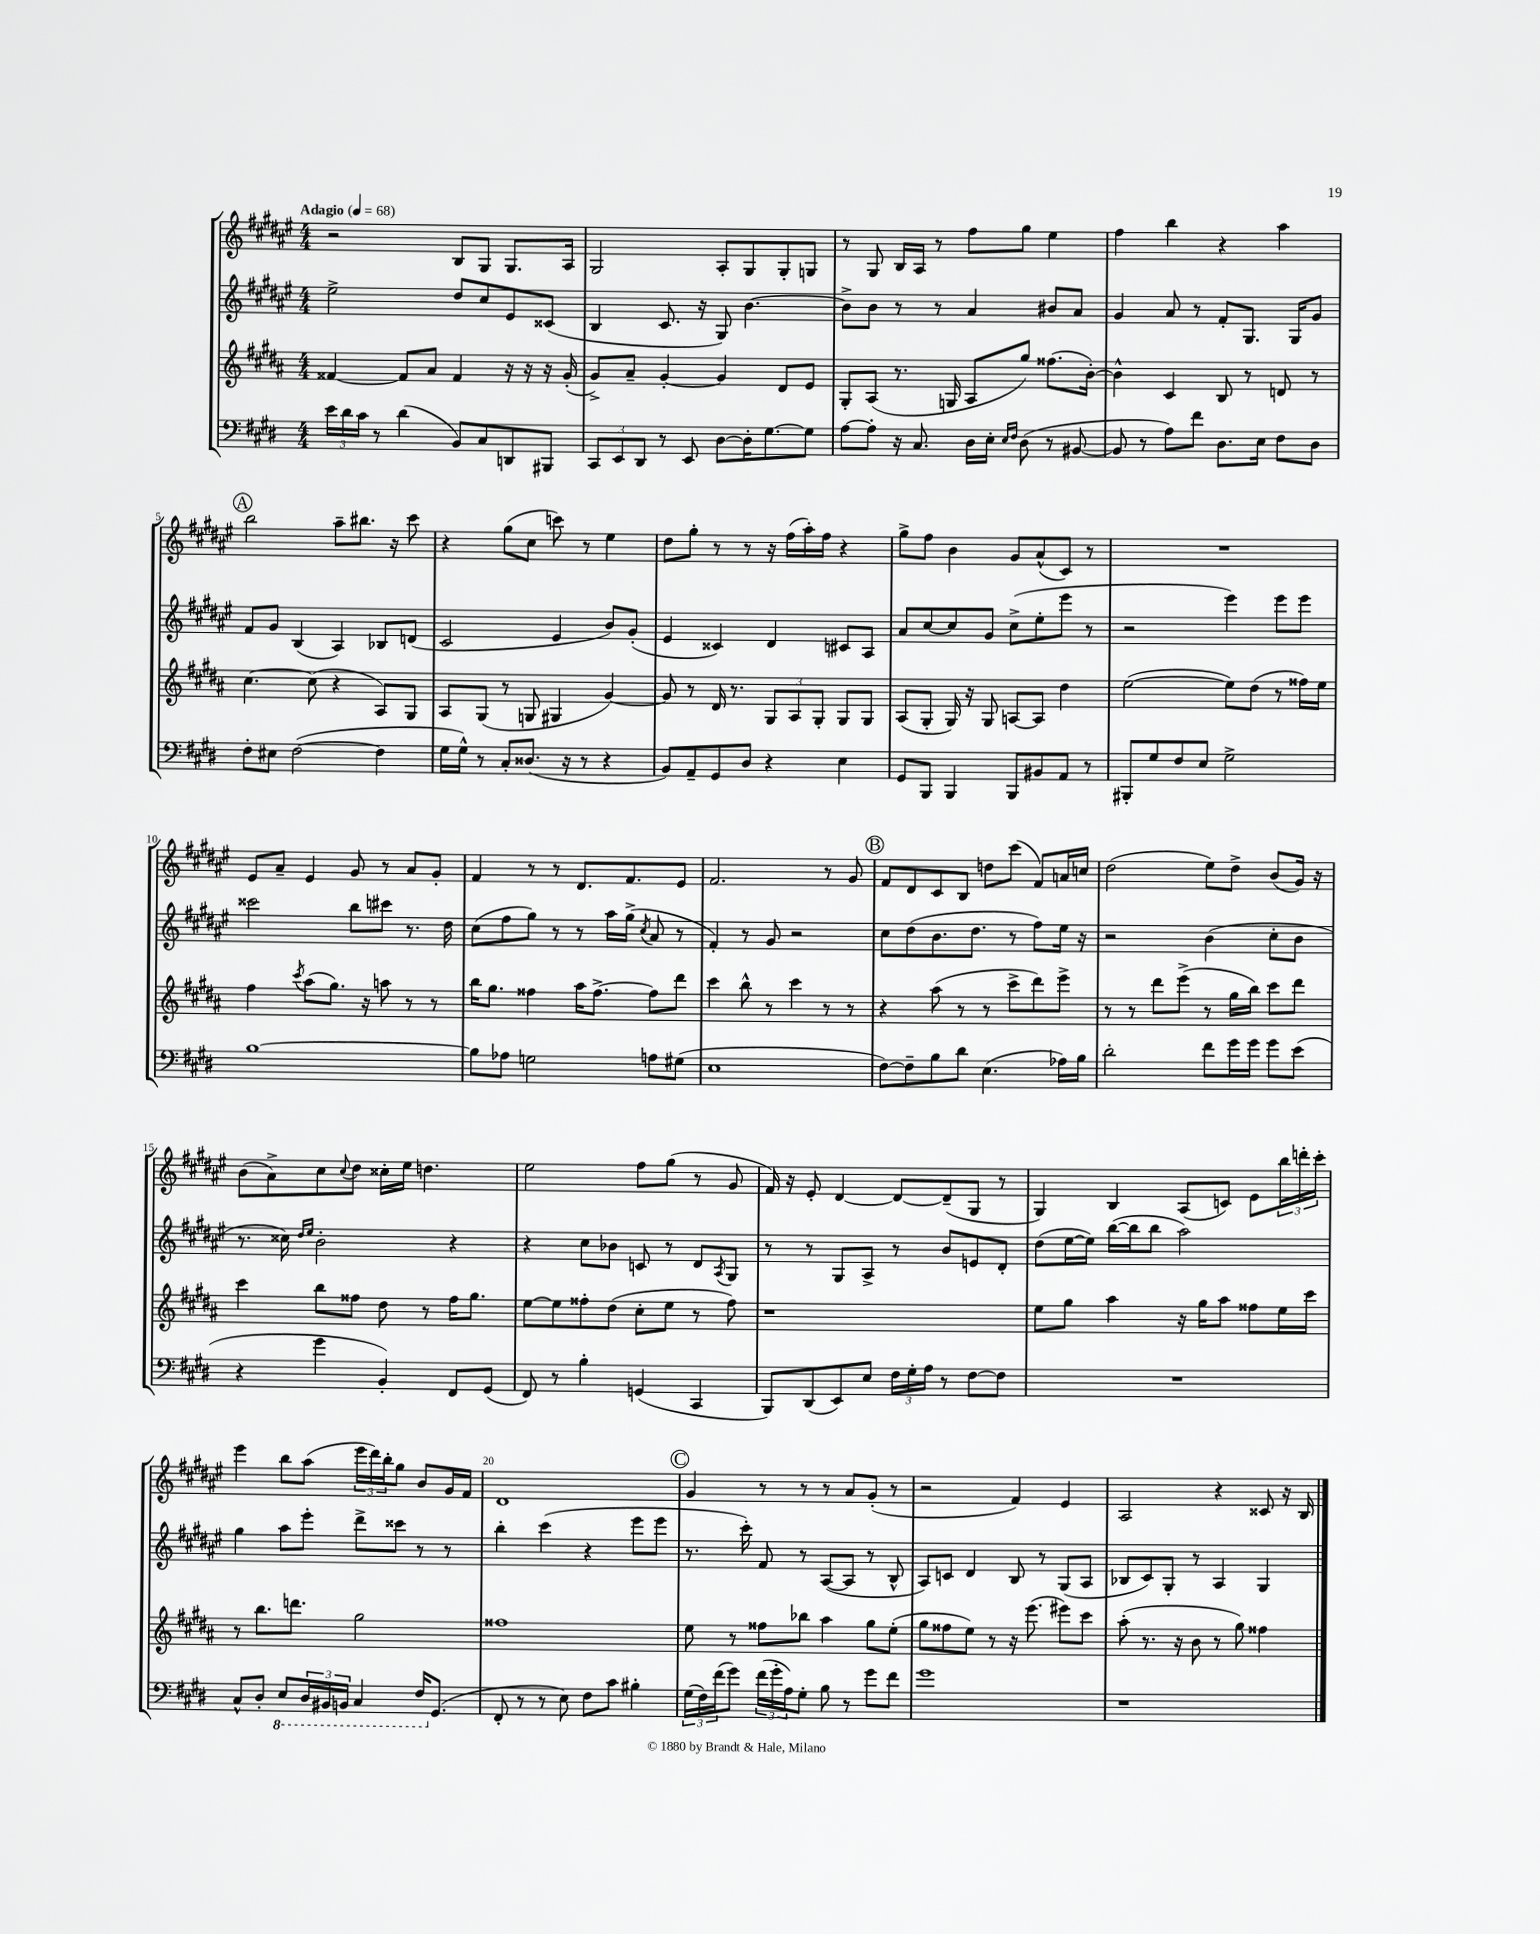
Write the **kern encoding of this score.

**kern	**kern	**kern	**kern
*part4	*part3	*part2	*part1
*staff4	*staff3	*staff2	*staff1
*clefF4	*clefG2	*clefG2	*clefG2
*k[f#c#g#d#]	*k[f#c#g#d#a#]	*k[f#c#g#d#a#e#]	*k[f#c#g#d#a#e#]
*M4/4	*M4/4	*M4/4	*M4/4
*MM68	*MM68	*MM68	*MM68
=1	=1	=1	=1
!	!	!	!LO:TX:a:B:t=Adagio
24e\LL	[4f##X/	2ee#^\	2r
24d#\	.	.	.
24c#\JJ	.	.	.
8r	.	.	.
(4d#\	8f##/L]	.	.
.	8a#/J	.	.
8BB/L)	4f##/	8dd#/L	8B/L
8C#/	.	8cc#/	8G#/J
8DDn/	16r	8e#/	8.G#/L
.	16r	.	.
8BBB#X/J	16r	(8c##X/J	.
.	(16g#'/	.	16A#/Jk
=2	=2	=2	=2
12CC#/L	8g#^/L)	4B/	2G#/
12EE/	.	.	.
.	8a#~/J	.	.
12DD#/J	.	.	.
8r	[4g#'/	8.c#/	.
8EE/	.	.	.
.	.	16r	.
[8D#\L	4g#/]	8G#/)	8A#'/L
16D#'\K]	.	[4.b\	8G#/
[8.G#\	.	.	.
.	8d#/L	.	8G#'/
8G#\J]	8e/J	.	8Gn/J
=3	=3	=3	=3
[8A\L	8G#'/L	8b^\L]	8r
8A'\J]	(8A#/J	8b\J	8G#/
16r	8.r	8r	16B/LL
8.C#/	.	.	16A#/JJ
.	.	8r	8r
.	16Gn/	.	.
16D#\LL	8A#/L	4a#/	8ff#\L
16E'\JJ	.	.	.
16qqE/LL	.	.	.
16qqF#/JJ	.	.	.
(8D#\	8gg#/J)	.	8gg#\J
8r	(8.ff##X\L	8b#X/L	4ee#\
[8BB#X/	.	8a#/J	.
.	[16b'\Jk)	.	.
=4	=4	=4	=4
8BB#/]	4b^^\]	4g#/	4ff#\
8r	.	.	.
8A\L)	4c#/	8a#/	4bb\
8f#\J	.	8r	.
8.D#\L	8B/	8f#'/L	4r
.	8r	8.G#/J	.
16E\Jk	.	.	.
8F#\L	8dn/	.	4aa#\
.	.	16G#/KL	.
8D#\J	8r	8g#/J	.
!!LO:LB:g=z
!!LO:REH:place=s1:t=A
=5	=5	=5	=5
8F#'\L	[4.cc#\	8f#/L	2bb\
8E#X\J	.	8g#/J	.
([2F#\	.	(4B/	.
.	(8cc#\]	.	.
.	4r	4A#/)	8aa#~\L
.	.	.	8.bb#X\J
4F#\]	8A#/L)	8B-X/L	.
.	.	.	16r
.	8G#/J	(8dn/J	8ccc#\
=6	=6	=6	=6
16G#\LL	8A#/L	2c#/	4r
16G#^^\JJ)	.	.	.
8r	(8G#/J	.	.
8C#'/L	8r	.	(8gg#\L
(8.D##X/J	8Gn/	.	8cc#\J
.	4G#X/	4e#/	8cccn\)
16r	.	.	.
8r	.	.	8r
4r	[4g#/)	8b/L)	4ee#\
.	.	(8g#'/J	.
=7	=7	=7	=7
8BB/L)	8g#/]	4e#/	8dd#\L
8AA~/	8r	.	8gg#'\J
8GG#/	16d#/	4c##X/)	8r
.	8.r	.	.
8D#/J	.	.	8r
4r	12G#/L	4d#/	16r
.	.	.	(16ff#\LL
.	12A#/	.	.
.	.	.	16aa#'\)
.	12G#'/J	.	.
.	.	.	16ff#\JJ
4E\	8G#/L	8c#X/L	4r
.	8G#/J	8A#/J	.
=8	=8	=8	=8
8GG#/L	(8A#/L	8a#/L	8gg#^\L
8BBB/J	8G#'/J	[8cc#/	8ff#\J
4BBB/	16G#/)	8cc#/]	4b\
.	16r	.	.
.	8G#/	8g#/J	.
8BBB/L	[8An/L	(8cc#^\L	8g#/L
8BB#X/	8A/J]	8ee#'\	(8a#^^/
8AA/J	4dd#\	8eee#\J	8c#/J)
8r	.	8r	8r
=9	=9	=9	=9
8BBB#X'/L	([2ee\	2r	1r
8G#/	.	.	.
8F#/	.	.	.
8E/J	.	.	.
2G#^\	8ee\L])	4eee#\)	.
.	(8dd#\J	.	.
.	8r	8eee#\L	.
.	16ff##X\LL)	8eee#\J	.
.	16ee\JJ	.	.
!!LO:LB:g=z
=10	=10	=10	=10
[1B	4ff#\	2ccc##X\	8e#/L
.	.	.	8a#~/J
.	8qccc#/	.	.
.	(8aa#\L	.	4e#/
.	8.gg#\J)	.	.
.	.	8bb\L	8g#/
.	16r	.	.
.	8aan\	8ccc#X\J	8r
.	8r	8.r	8a#/L
.	8r	.	8g#'/J
.	.	16dd#\	.
=11	=11	=11	=11
8B\L]	16bb\KL	(8cc#\L	4f#/
.	8.gg#\J	.	.
8A-X\J	.	8ff#\	.
2Gn\	4ff##X\	8gg#\J)	8r
.	.	8r	8r
.	16aa#\KL	8r	8.d#/L
.	[8.ff##^\J	.	.
.	.	16aa#\LL	.
.	.	(16gg#^\JJ	8.f#/
.	.	8qcc#/	.
8An\L	8ff##\L]	8a#/	.
(8G#X\J	8ddd#\J	8r	8e#/J
=12	=12	=12	=12
1E	4ccc#\	4f#'/)	2.f#/
.	8bb^^\	8r	.
.	8r	8g#/	.
.	4ccc#\	2r	.
.	8r	.	8r
.	8r	.	8g#/
!!LO:REH:place=s1:t=B
=13	=13	=13	=13
[8F#\L)	4r	8cc#\L	8f#/L
8F#~\]	.	(8dd#\	8d#/
8B\	(8aa#\	8.b\	8c#/
8d#\J	8r	.	8B/J
.	.	8.dd#\J	.
(4.E\	8r	.	8ddn\L
.	8ccc#^\L	8r	(8ccc#\J
.	8ddd#\)	8ff#\L)	8f#/L)
16A-X\LL)	8eee^\J	16ee#\Jk	16an/L
16B\JJ	.	16r	16ccn/JJ
=14	=14	=14	=14
2d#'\	8r	2r	(2dd#\
.	8r	.	.
.	8ddd#\L	.	.
.	(8eee^\J	.	.
8f#\L	8r	(4b\	8ee#\L)
16g#\L	16gg#\LL	.	8dd#^\J
16g#\JJ	16bb\JJ)	.	.
8g#\L	8ccc#\L	8cc#'\L	(8b/L
(8e\J	8ddd#\J	8b\J	16g#/Jk)
.	.	.	16r
!!LO:LB:g=z
=15	=15	=15	=15
4r	4ccc#\	8.r	(8b\L
.	.	.	8a#^\)
.	.	16cc##X\)	.
.	.	16qqdd#/LL	.
.	.	16qqee#/JJ	.
4g#\	8bb\L	2b'\	8cc#\
.	.	.	8qqcc#/
.	8ff##X\J	.	8dd#\J
4BB'/)	8dd#\	.	16cc##X'\LL
.	.	.	16ee#\JJ
.	8r	.	4.ddn\
8FF#/L	16ff##\KL	4r	.
.	8.gg#\J	.	.
(8GG#/J	.	.	.
=16	=16	=16	=16
8FF#/)	[8ee\L	4r	2ee#\
8r	8ee\]	.	.
4B'\	8ff##X'\	8cc#\L	.
.	(8dd#\J	8b-X\J	.
(4GGn/	8cc#'\L	8cn/	8ff#\L
.	8ee\J	8r	(8gg#\J
4CC#/	8r	8d#/L	8r
.	.	8qA#/	.
.	8ff##\)	8G#/J	8g#/
=17	=17	=17	=17
8BBB/L)	1r	8r	16f#/)
.	.	.	16r
(8DD#/	.	8r	8e#'/
8EE/)	.	8G#/L	[4d#/
8E/J	.	8A#^/J	.
24F#\LL	.	8r	8d#/L_
24G#'\	.	.	.
24A\JJ	.	.	.
8r	.	8b/L	(8d#~/]
[8F#\L	.	8en/	8G#/J
8F#\J]	.	8d#'/J	8r
=18	=18	=18	=18
1r	8ee\L	(8dd#\L	4G#/)
.	8gg#\J	[16ee#\L	.
.	.	16ee#\JJ])	.
.	4aa#\	([16bb\LL	4B/
.	.	16bb\J]	.
.	.	8bb\J	.
.	16r	2aa#\)	(8A#/L
.	16gg#\KL	.	.
.	8aa#\J	.	8cn/J)
.	8ff##X\L	.	8e#\L
.	16ee\L	.	24bb\L
.	.	.	24dddn'\
.	16ccc#\JJ	.	.
.	.	.	24ccc#'\JJ
!!LO:LB:g=z
=19	=19	=19	=19
8C#^^/L	8r	4gg#\	4eee#\
8D#'/J	8.bb\L	.	.
*8ba	*	*	*
8EE/L	.	8aa#\L	8bb\L
.	8.dddn\J	.	.
24DD#/L	.	8eee#'\J	(8aa#\J
24BBB#X/	.	.	.
24BBBn/JJ	.	.	.
4CC#/	2gg#\	8ddd#^\L	24eee#\LL
.	.	.	24ddd#\)
.	.	.	24bb'\J
.	.	8ccc##X\J	8gg#\J
16FF#/KL	.	8r	8b/L
*X8ba	*	*	*
(8.GG#/J	.	.	.
.	.	8r	16g#/L
.	.	.	16f#/JJ
=20	=20	=20	=20
8FF#'/	1ff##X	4bb'\	1d#
8r	.	.	.
8r	.	(4ccc#\	.
8E\)	.	.	.
8F#\L	.	4r	.
8c#\J	.	.	.
4B#X'\	.	8eee#\L	.
.	.	8eee#\J	.
!!LO:REH:place=s1:t=C
=21	=21	=21	=21
(24G#\LL	8ee\	8.r	4g#/
24F#\)	.	.	.
(24f#\J	.	.	.
8g#\J)	8r	.	.
.	.	16ccc#'\)	.
(24f#\LL	8ff##X\L	8f#/	8r
24g#'\	.	.	.
24A\J)	.	.	.
8G#'\J	8bb-X\J	8r	8r
8B\	4aa#\	([8A#/L	8r
8r	.	8A#/J]	8a#/L
8g#\L	8gg#\L	8r	(8g#'/J
8f#\J	(8ee'\J	8B^^/	8r
=22	=22	=22	=22
1g#	8gg#\L	8A#/L)	2r
.	8ff##X\	8cn/J	.
.	8ee\J)	4d#/	.
.	8r	.	.
.	16r	8B/	4f#/)
.	(8.eee\	.	.
.	.	8r	.
.	8eee#X\L)	(8G#/L	4e#/
.	8ccc#\J	8A#/J	.
=23	=23	=23	=23
1r	(8aa#'\	8B-X/L	2A#/
.	8.r	8c#/)	.
.	.	8G#'/J	.
.	16r	.	.
.	8b\	8r	.
.	8r	4A#/	4r
.	8gg#\)	.	.
.	4ff##X\	4G#/	8c##X/
.	.	.	16r
.	.	.	16B/
==	==	==	==
*-	*-	*-	*-
